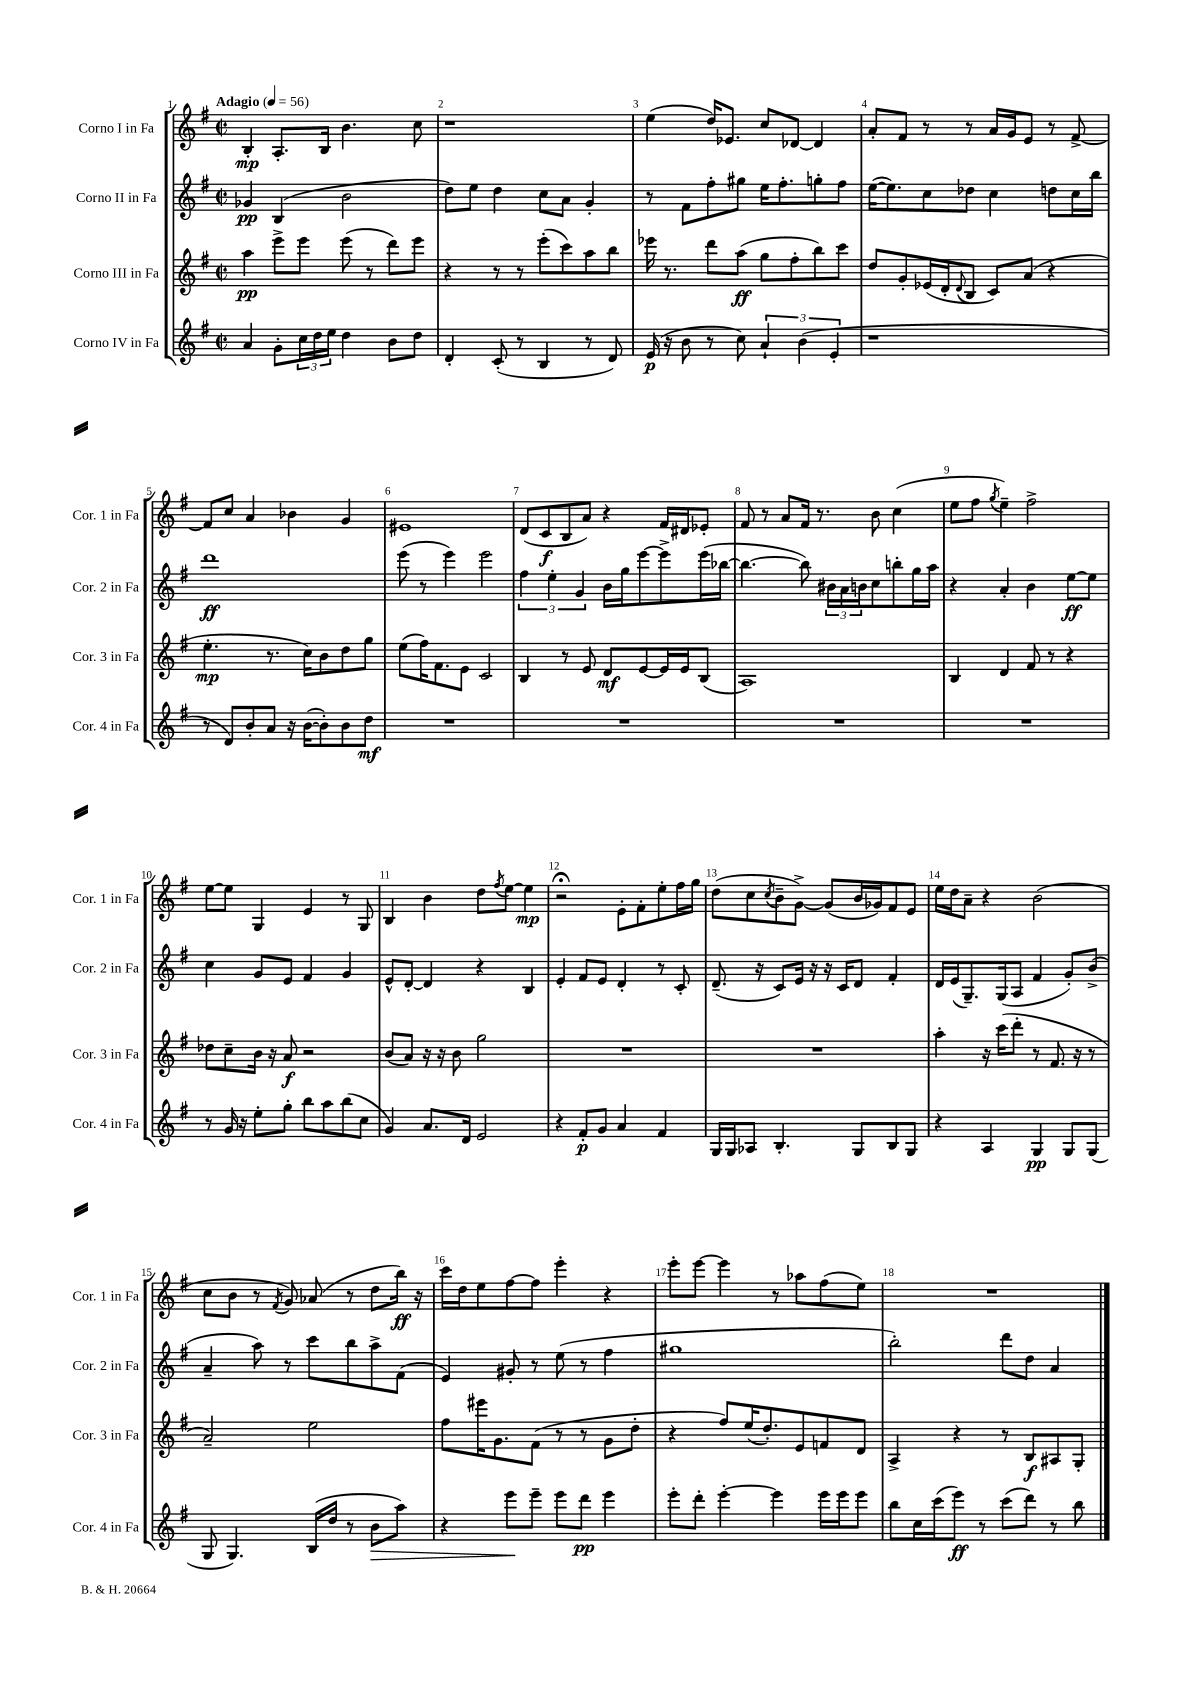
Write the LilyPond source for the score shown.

<<
\new StaffGroup <<
\new Staff = "s0" \with { instrumentName = "Corno I in Fa" shortInstrumentName = "Cor. 1 in Fa" } {
    \clef treble \key g \major \defaultTimeSignature \time 2/2 \tempo "Adagio" 4 = 56
    b4-.\mp a8.-. b16 b'4. c''8 |
    r1 |
    e''4( d''16) ees'8. c''8 des'8~ des'4 |
    a'8-. fis'8 r8 r8 a'16 g'16 e'8 r8 fis'8~-> |
    fis'8 c''8 a'4 bes'4 g'4 |
    eis'1 |
    d'8( c'8\f b8 a'8) r4 fis'16 dis'16 ees'8-. |
    fis'8 r8 a'8 fis'16 r8. b'8 c''4( |
    e''8 fis''8 \acciaccatura { g''8 } e''4--) fis''2-> |
    e''8~ e''8 g4 e'4 r8 g8 |
    b4 b'4 d''8 \acciaccatura { fis''8 } e''8~ e''4\mp |
    r2\fermata e'8-. fis'8-. e''8-. fis''16 g''16 |
    d''8( c''8 \acciaccatura { c''8 } b'8-- g'8~->) g'8( b'16 ges'16) fis'8 e'8 |
    e''16 d''16 a'8-- r4 b'2( |
    c''8 b'8 r8 \acciaccatura { fis'8 } g'8) aes'8( r8 d''8 b''16\ff) r16 |
    c'''16 d''16 e''8 fis''8~ fis''8 e'''4-. r4 |
    e'''8-. e'''8~ e'''4 r8 aes''8 fis''8( e''8) |
    R1 \bar "|." |
}
\new Staff = "s1" \with { instrumentName = "Corno II in Fa" shortInstrumentName = "Cor. 2 in Fa" } {
    \clef treble \key g \major \defaultTimeSignature \time 2/2
    ges'4\pp b4( b'2 |
    d''8) e''8 d''4 c''8 a'8 g'4-. |
    r8 fis'8 fis''8-. gis''8 e''16 fis''8.-. g''8-. fis''8 |
    e''16~( e''8.) c''8 des''8 c''4 d''8 c''16 b''16 |
    d'''1\ff |
    e'''8( r8 e'''4) e'''2 |
    \tuplet 3/2 { fis''4 e''4-. g'4 } b'16 g''16 e'''8~ e'''8-> e'''16( bes''16~ |
    bes''4.~ bes''8) \tuplet 3/2 { bis'16 a'16 b'16 } c''8 b''8-. g''16 a''16 |
    r4 a'4-. b'4 e''8~\ff e''8 |
    c''4 g'8 e'8 fis'4 g'4 |
    e'8-^ d'8~-. d'4 r4 b4 |
    e'4-. fis'8 e'8 d'4-. r8 c'8-. |
    d'8.--( r16 c'8) e'16 r16 r16 c'16 d'8 fis'4-. |
    d'16 e'16( g8.--) g16( a8 fis'4 g'8-.) b'8->( |
    a'4-- a''8) r8 c'''8 b''8 a''8-> fis'8( |
    e'4) gis'8-. r8 e''8( r8 fis''4 |
    gis''1 |
    b''2-.) d'''8 d''8 a'4 \bar "|." |
}
\new Staff = "s2" \with { instrumentName = "Corno III in Fa" shortInstrumentName = "Cor. 3 in Fa" } {
    \clef treble \key g \major \defaultTimeSignature \time 2/2
    a''4\pp e'''8-> e'''8 e'''8( r8 d'''8) e'''8 |
    r4 r8 r8 e'''8-.( c'''8) a''8 b''8 |
    ees'''16 r8. d'''8 a''8\ff( g''8 fis''8-. b''8) c'''8 |
    d''8 g'8-. ees'16( d'16-. \appoggiatura { d'8 } b8 c'8) a'8( r4 |
    e''4.-.\mp r8. c''16) b'8 d''8 g''8 |
    e''8( fis''16) fis'8. e'8 c'2 |
    b4 r8 e'8 d'8\mf e'8~ e'16 e'16 b8( |
    a1) |
    b4 d'4 fis'8 r8 r4 |
    des''8 c''8-- b'16 r16 a'8\f r2 |
    b'8( a'8) r16 r16 b'8 g''2 |
    R1 |
    R1 |
    a''4-. r16 c'''16( d'''8-. r8 fis'8. r16 r8 |
    a'2--) e''2 |
    fis''8 eis'''16 g'8. fis'8( r8 r8 g'8 d''8-. |
    r4 fis''8) e''16( d''8.-.) e'8 f'8 d'8 |
    a4-> r4 r8 b8\f ais8 g8-. \bar "|." |
}
\new Staff = "s3" \with { instrumentName = "Corno IV in Fa" shortInstrumentName = "Cor. 4 in Fa" } {
    \clef treble \key g \major \defaultTimeSignature \time 2/2
    a'4 g'8-. \tuplet 3/2 { c''16 d''16 e''16 } d''4 b'8 d''8 |
    d'4-. c'8-.( r8 b4 r8 d'8) |
    e'16\p( r16 b'8 r8 c''8) \tuplet 3/2 { a'4-! b'4( e'4-. } |
    r1 |
    r8 d'8) b'8-. a'8 r16 b'16~( b'8-.) b'8 d''8\mf |
    R1 |
    R1 |
    R1 |
    R1 |
    r8 g'16 r16 e''8-. g''8-. b''8 a''8 b''8( c''8 |
    g'4) a'8. d'16 e'2 |
    r4 fis'8-.\p g'8 a'4 fis'4 |
    g16 g16 aes8 b4.-. g8 b8 g8 |
    r4 a4 g4\pp g8 g8( |
    g8 g4.) b16( d''16 r8 b'8\> a''8) |
    r4 e'''8\! e'''8-- e'''8 d'''8\pp e'''4 |
    e'''8-. d'''8-. e'''4~-. e'''4 e'''16 e'''16 e'''8 |
    b''8 c''16 c'''16( e'''8\ff) r8 c'''8( d'''8) r8 b''8 \bar "|." |
}
>>
>>
\layout { \context { \Score \override BarNumber.break-visibility = ##(#f #t #t) barNumberVisibility = #all-bar-numbers-visible } }
